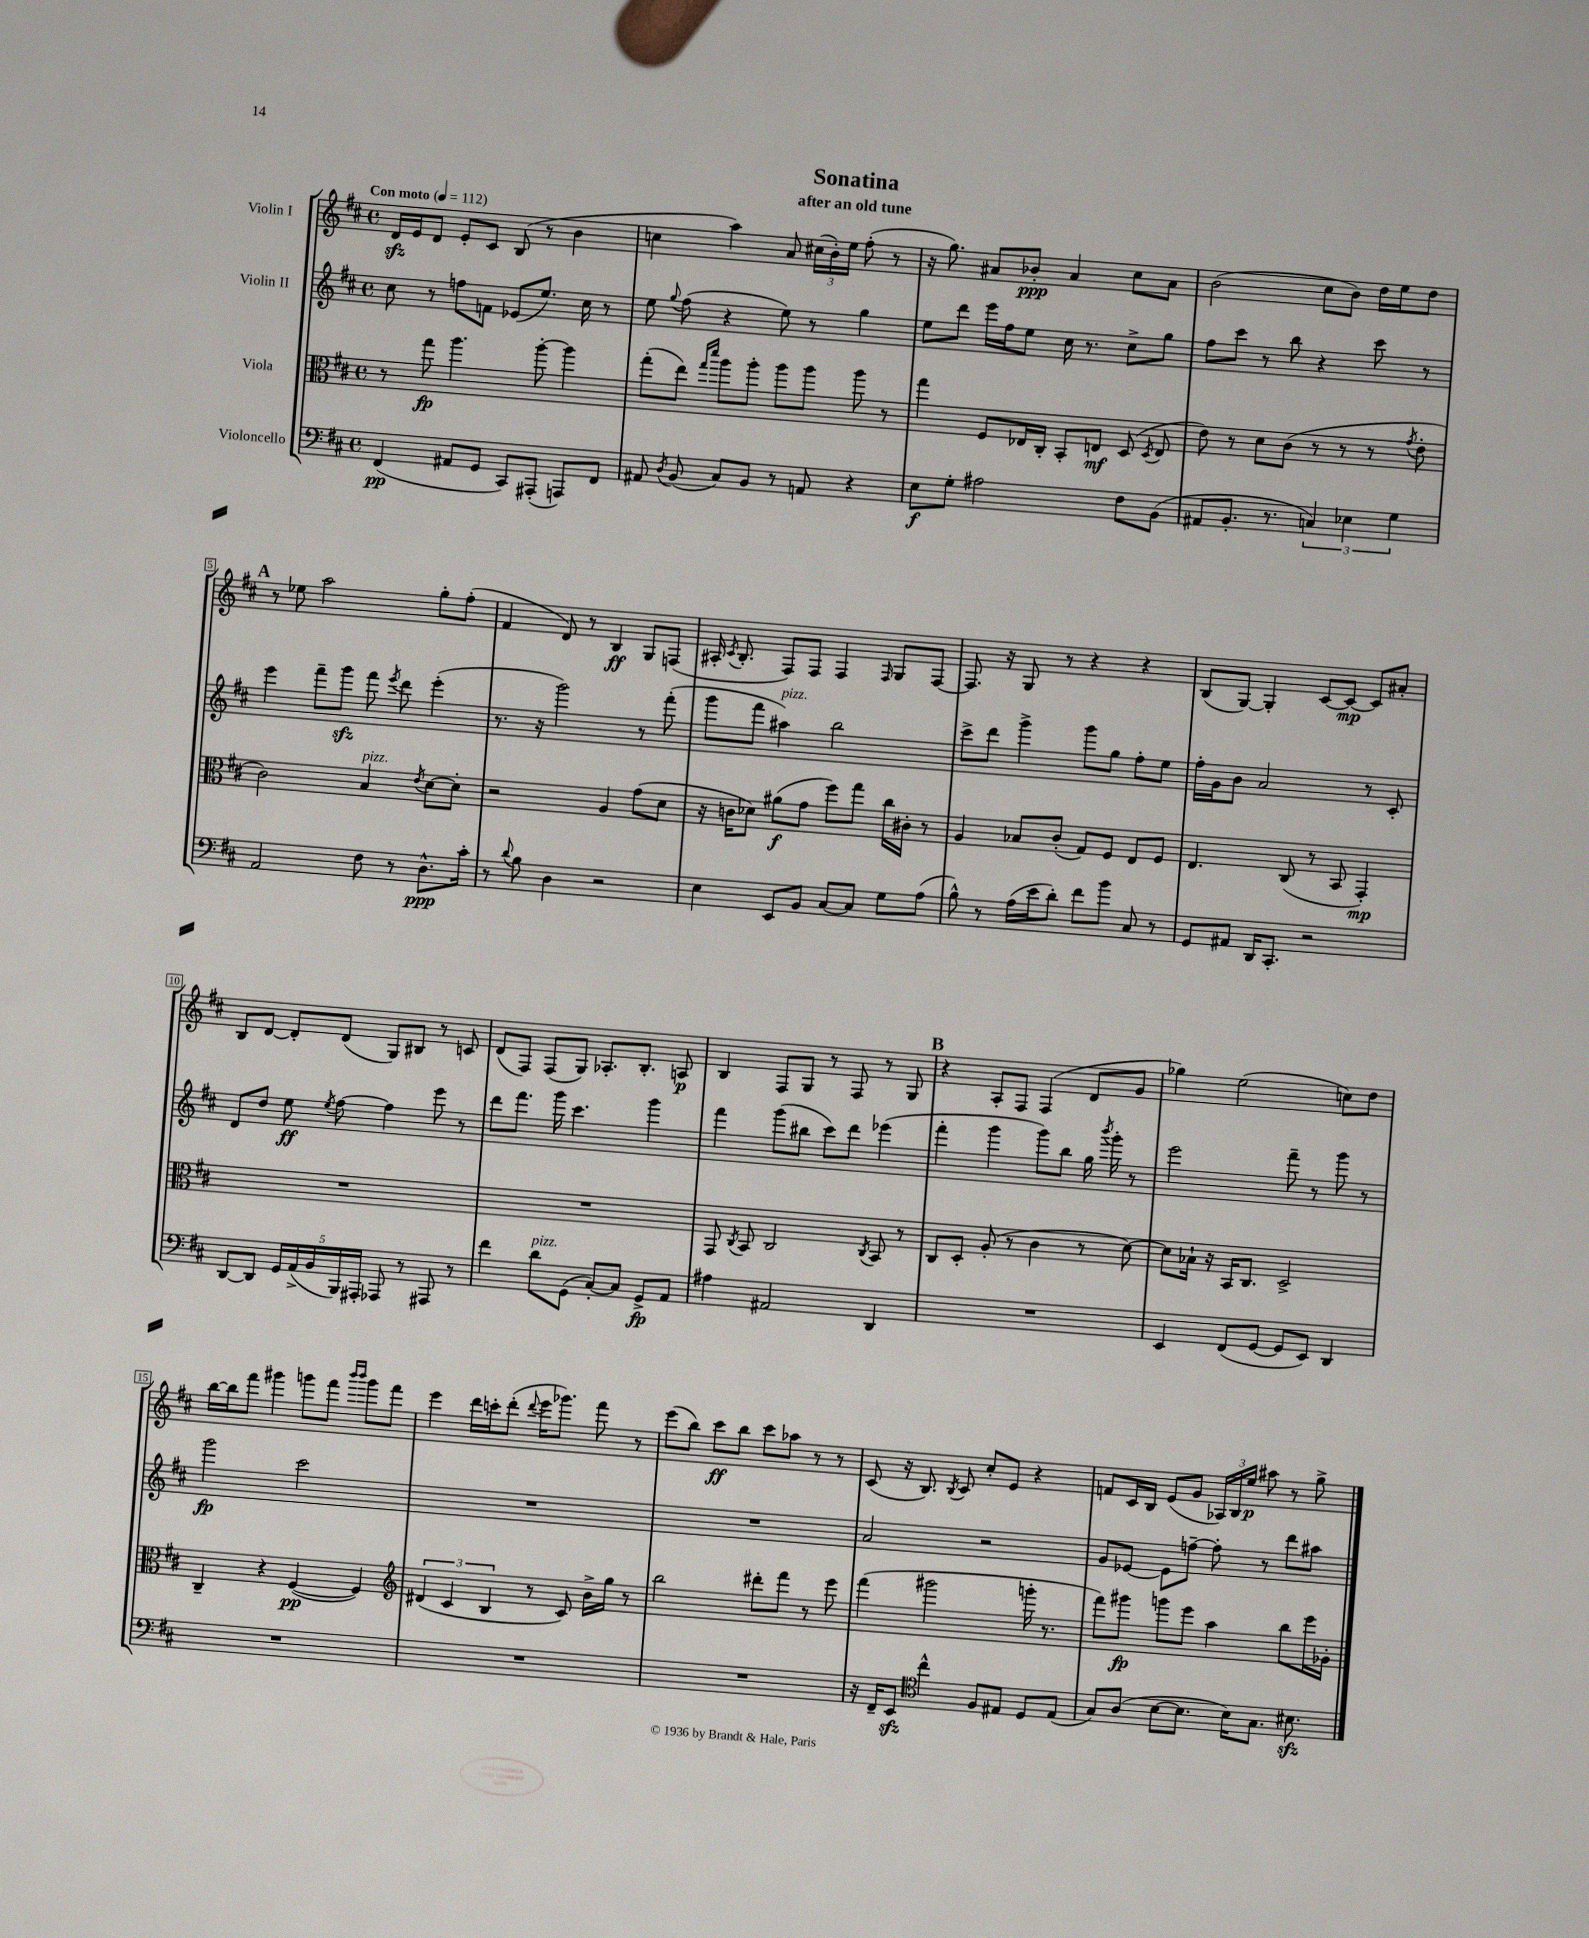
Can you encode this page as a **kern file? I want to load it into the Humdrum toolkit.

**kern	**kern	**kern	**kern
*staff4	*staff3	*staff2	*staff1
*clefF4	*clefC3	*clefG2	*clefG2
*k[f#c#]	*k[f#c#]	*k[f#c#]	*k[f#c#]
*M4/4	*M4/4	*M4/4	*M4/4
*met(c)	*met(c)	*met(c)	*met(c)
*MM112	*MM112	*MM112	*MM112
(4FF#	8r	8cc#	16d
.	.	.	16e
.	8gg	8r	8d
8AA#	4.aa	8ff	8e'
8GG	.	8f	8c#
8CC#)	.	(8e-	(8B
(8AAA#'	[8aa'	8.ee)	8r
8AAA)	4aa]	.	4b
.	.	16cc#	.
8FF#	.	8r	.
=	=	=	=
8AA#	(8gg'	8ee	4cc
8qD	.	8qqgg	.
(8BB	8ee)	(8ff#	.
.	16qqgg	.	.
.	16qqddd	.	.
8C#)	8aa	4r	4aa)
8BB	8aa'	.	.
8r	8aa	8ee)	8a
8AA	8aa	8r	(24cc#
.	.	.	24b')
.	.	.	24ee
4r	8aa	4gg	(8ff#'
.	8r	.	8r
=	=	=	=
8E	4gg	8ee	16r
.	.	.	8.gg)
8G'	.	8ddd	.
2A#	8F#	16eee	8a#
.	.	16ff#	.
.	16E-	8ee	8b-'
.	16C#'	.	.
.	8BB'	16cc#	4a#
.	.	8.r	.
.	8E	.	.
8F#	(8D	8cc#^	8cc#
.	8qD	.	.
(8BB	8E	8gg	8a#
=	=	=	=
8AA#	8e)	8ff#	(2b
8.BB'	8r	8ccc#	.
.	8d	8r	.
8.r	.	.	.
.	(8c#	8bb	.
6C)	8r	4r	8cc#
.	8r	.	8b)
6E-	.	.	.
.	8r	8ccc#	16dd
.	.	.	16ee
6G	.	.	.
.	8qg	.	.
.	8e'	8r	8dd
=	=	=	=
2AA	2c#)	4eee	8r
.	.	.	8ee-
.	.	8fff#~	2aa
.	.	8ggg	.
8F#	4B	8fff#	.
.	.	8qeee	.
8r	.	8ddd	.
.	8qe	.	.
8.D^^	[8d	(4eee'	8gg'
.	8d']	.	(8ff#'
16c#'	.	.	.
=	=	=	=
8r	2r	8.r	4f#
8qqd	.	.	.
8B	.	.	.
.	.	16r	.
4D	.	2ggg)	8d)
.	.	.	8r
2r	4A	.	4B
.	(8g	8r	8G
.	8d	(8fff#'	(8F
=	=	=	=
4E	16r	8ggg	16A#'
.	.	.	8qc#
.	16c	.	8.B'
.	8d-)	8fff#	.
8EE	(8a#	4aa#)	8F#)
8BB	8g	.	8F#
[8C#	8ff#)	2bb	4F#
8C#]	8gg	.	.
.	.	.	16qqF#
8G	16cc#	.	8G
.	16c#'	.	.
(8A	8r	.	[8F#
=	=	=	=
8B^^)	4A	8ccc#^	8.F#]
8r	.	8ddd	.
.	.	.	16r
(16A	8B-	4ggg^	8G
16e	.	.	.
8d')	(8c#'	.	8r
8f#	8G)	8ggg	4r
8b	8F#	8gg	.
8C#	8E	8ff#'	4r
8r	8F#	8ee	.
=	=	=	=
8GG	4.E	16ff#'	(8B
.	.	16g	.
8AA#	.	8b	[8G)
16DD	.	2a	4G']
8.CC#'	.	.	.
.	(8C#	.	.
2r	8r	.	[8c#
.	8BB	.	8c#_
.	4GG')	8r	8c#]
.	.	8c#'	8a#'
=	=	=	=
[8DD	1r	8d	8B
8DD]	.	8dd	[8d
20GG	.	8ee	8d']
(20AA^	.	.	.
20BB	.	.	.
.	.	8qee	.
.	.	[8ff#	(8d
20BBB)	.	.	.
20AAA#'	.	.	.
8AAA-	.	4ff#]	8G)
8r	.	.	8B#
8AAA#	.	8eee	8r
8r	.	8r	8c
=	=	=	=
4f#	1r	8ddd	(8d
.	.	8.fff#	8F#)
8d	.	.	(8F#
.	.	16ggg	.
(8GG	.	4.ccc#	8G)
[8C#')	.	.	8.A-'
8C#]	.	.	.
.	.	.	8.B'
8GG^	.	4ggg	.
8AA	.	.	8A
=	=	=	=
4A#	8GG	4fff#	4B
.	8qC#	.	.
.	8BB	.	.
2AA#	2C#	(8ggg	8F#
.	.	8bb#	8G
.	.	8ccc#)	8r
.	.	8ddd	8F#
.	8qC#	.	.
4DD	8BB	(4eee-	8r
.	8r	.	8G
=	=	=	=
1r	8C#	4fff#'	4r
.	8D'	.	.
.	(8A'	4ggg	8A'
.	8r	.	8F#
.	4c#	8ggg)	(4F#
.	.	8bb	.
.	8r	16gg	8d
.	.	8qbbb	.
.	.	16ggg'	.
.	[8d)	8r	8g
=	=	=	=
4EE	8d]	2eee	4gg-)
.	16B-`	.	.
.	16r	.	.
(8FF#	16BB	.	(2ee
.	8.C#	.	.
[8GG	.	.	.
8GG]	2D^	8fff#~	.
8EE)	.	8r	.
4DD	.	8ggg	8cc)
.	.	8r	8dd
=	=	=	=
1r	4C#~	2ggg	[16bb
.	.	.	16bb]
.	.	.	8fff#
.	4r	.	4ggg#
.	([4F#	2ccc#	8ggg
.	.	.	8fff#
.	.	.	16qqbbb
.	.	.	16qqbbb
.	4F#])	.	8ggg
.	.	.	8fff#
=	=	=	=
*	*clefG2	*	*
1r	(6d#	1r	4eee
.	6c#	.	.
.	.	.	16ddd
.	.	.	16ccc'
.	6B	.	.
.	.	.	(8ddd'
.	.	.	8qqddd
.	8r	.	16eee
.	.	.	8.ggg-)
.	8c#)	.	.
.	16b^	.	8fff#
.	16gg	.	.
.	8r	.	8r
=	=	=	=
1r	2bb	1r	(8eee
.	.	.	8bb)
.	.	.	8ccc#
.	.	.	8bb
.	8ddd#'	.	8ccc#
.	8fff#	.	8aa-
.	8r	.	8r
.	8eee	.	8r
=	=	=	=
16r	(4fff#	2a	(8c#
16FF#~	.	.	.
8EE	.	.	16r
.	.	.	8.B)
*clefC4	*	*	*
4cc#^^	2ggg#	.	.
.	.	.	8qB
.	.	.	8c#
8F#	.	2r	8cc#'
8E#	.	.	8e
8D	16ggg'	.	4r
.	8.r	.	.
(8E#	.	.	.
=	=	=	=
8G)	8fff#)	8g	8f
(8A	8ggg#	[8e-	16c#
.	.	.	16B
[8B	8ggg	8e-]	(8e
8.B]	8eee	[8ff~	8g
.	4aa	8ff']	24A-)
.	.	.	24B
16B)	.	.	.
.	.	.	24ee
8.G	.	8r	8aa#
.	8bb	8ddd	8r
8.B#	.	.	.
.	16eee	8aa#	8gg^
.	16g-'	.	.
==	==	==	==
*-	*-	*-	*-
